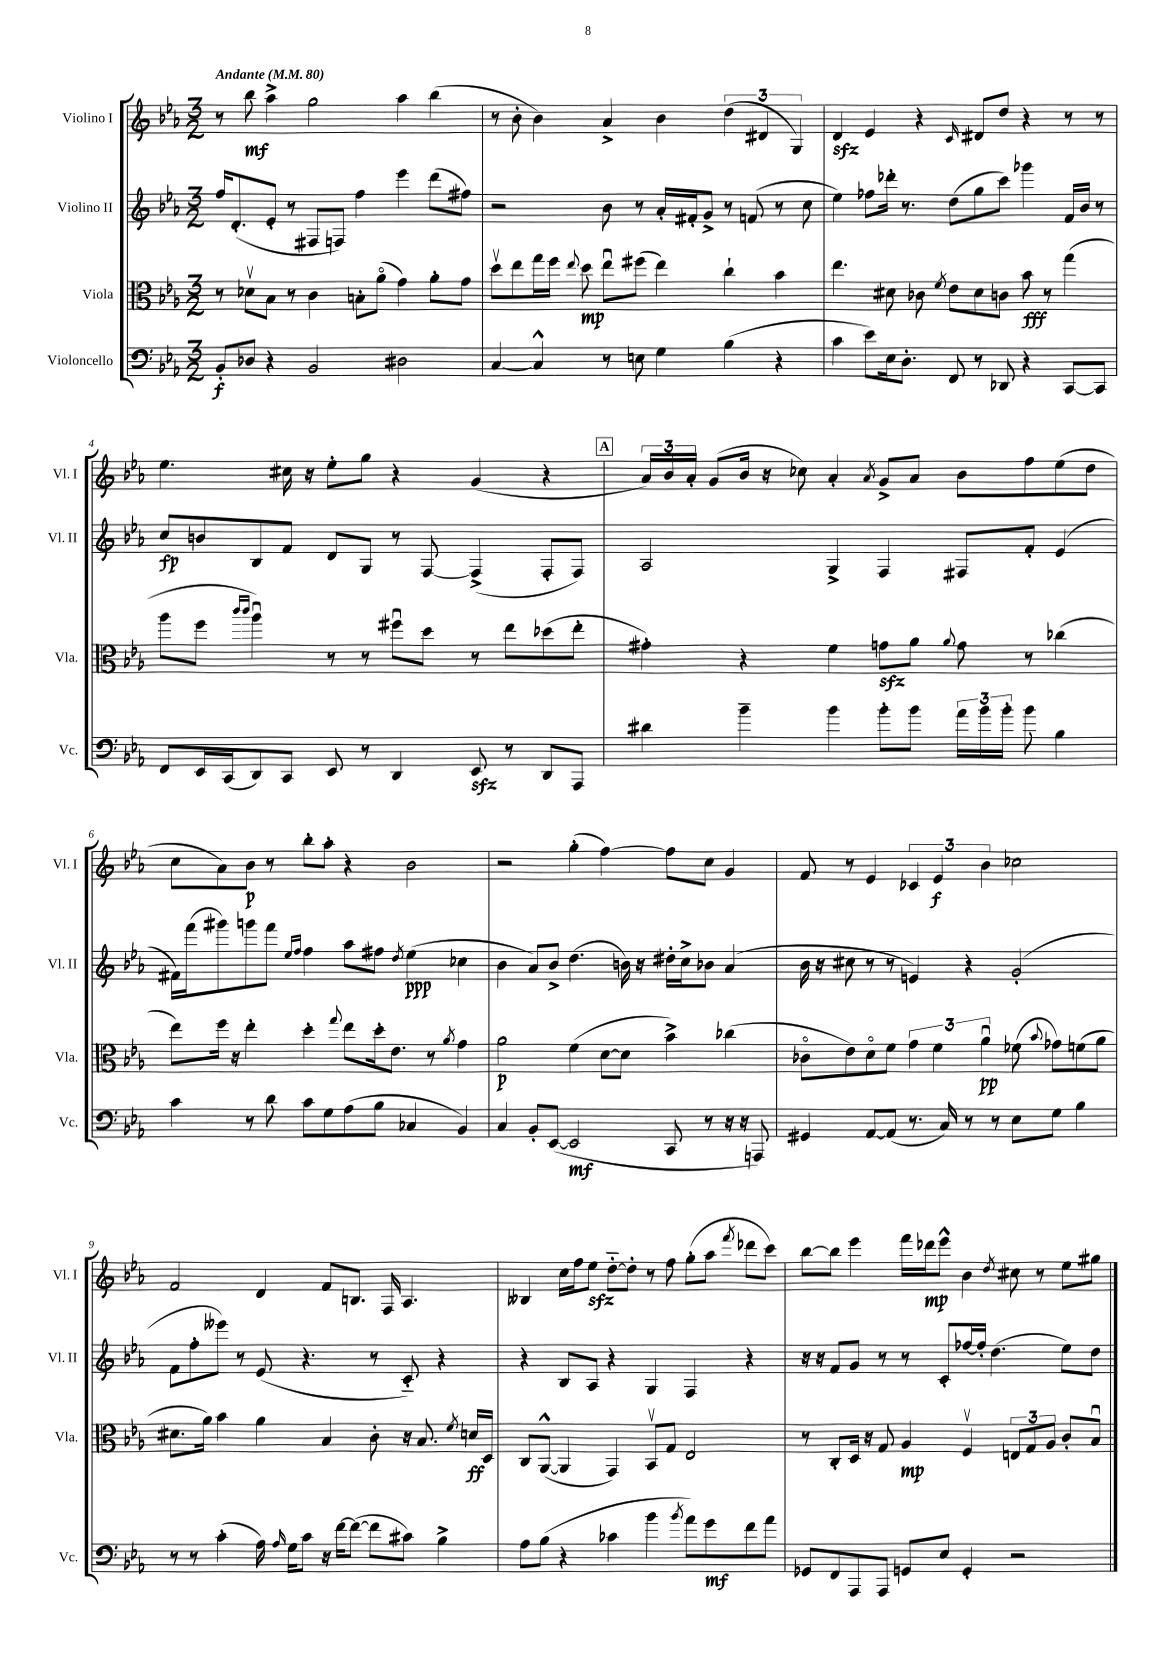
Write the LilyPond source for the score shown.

<<
\new StaffGroup <<
\new Staff = "s0" \with { instrumentName = "Violino I" shortInstrumentName = "Vl. I" } {
    \clef treble \key ees \major \numericTimeSignature \time 3/2 \tempo "Andante" 4 = 80
    \autoBeamOff r8 bes''8\mf aes''4-> g''2 aes''4 bes''4( |
    r8 bes'8-. bes'4) aes'4-> bes'4 \tuplet 3/2 { d''4( dis'4 g4) } |
    d'4\sfz ees'4 r4 \grace { c'16 } dis'8[ d''8] r4 r8 r8 |
    ees''4. cis''16 r16 ees''8[-. g''8] r4 g'4( r4 |
    \mark \markup { \box "A" } \tuplet 3/2 { aes'16[) bes'16 aes'16]-. } g'8[( bes'16] r16 ces''8) aes'4-. \acciaccatura { aes'8 } g'8[-> aes'8] bes'8[ f''8 ees''8( d''8] |
    c''8[ aes'8) bes'8]\p r8 bes''8[-. aes''8]-. r4 bes'2 |
    r2 g''4-.( f''4~) f''8[ c''8] g'4 |
    f'8 r8 ees'4 \tuplet 3/2 { ces'4 ees'4\f bes'4 } ces''2 |
    f'2 d'4 f'8[ b8.] f16 aes4. |
    beses4 c''16[ f''16 ees''8]\sfz d''8[~-_ d''8]-. r8 f''8 g''8[-.( aes''8] \acciaccatura { f'''8 } des'''8[ c'''8]) |
    bes''8[~ bes''8] ees'''4 f'''16[ des'''16\mp ees'''8]-^ bes'4 \acciaccatura { d''8 } cis''8 r8 ees''8[ gis''8] \bar "|." |
}
\new Staff = "s1" \with { instrumentName = "Violino II" shortInstrumentName = "Vl. II" } {
    \clef treble \key ees \major \numericTimeSignature \time 3/2
    \autoBeamOff f''16[ d'8.-.( ees'8]-. r8 fis8[ f8]) f''4 ees'''4 d'''8[( fis''8]) |
    r2 bes'8 r8 aes'16[-. fis'16-. g'8]-> r8 f'8( r8 c''8 |
    ees''4) fes''8[ des'''16]-. r8. d''8[( g''8 c'''8]) ges'''4 f'16[ bes'16] r8 |
    c''8[\fp b'8 bes8 f'8] d'8[ g8] r8 f8~ f4->( f8[-. f8]) |
    \mark \markup { \box "A" } aes2 g4-> f4 fis8[ f'8]-. ees'4( |
    fis'16[) f'''16( gis'''8) g'''8 f'''8] \grace { ees''16[ f''16] } f''4 aes''8[ fis''8] \acciaccatura { d''8 } ees''4\ppp( ces''4 |
    bes'4 aes'8[) bes'8]-> d''4.( b'16) r16 dis''16[-. c''16-> bes'8] aes'4( |
    bes'16 r16 cis''8 r8 r8 e'4) r4 g'2-.( |
    f'8[ f''8-. eeses'''8]) r8 ees'8( r4. r8 c'8-_) r4 |
    r4 bes8[ aes8] r4 g4 f4 r4 |
    r16 r16 f'8[ g'8] r8 r8 c'8[-. fes''16~ fes''16]-. d''4.( ees''8[) d''8] \bar "|." |
}
\new Staff = "s2" \with { instrumentName = "Viola" shortInstrumentName = "Vla." } {
    \clef alto \key ees \major \numericTimeSignature \time 3/2
    \autoBeamOff r8 des'8[\upbow bes8] r8 c'4 b8[-. aes'8]\flageolet( g'4) aes'8[-. g'8] |
    d''8[\upbow ees''8 g''16 f''16] \appoggiatura { ees''8 } d''8\mp ees''8[\downbow fis''8]( ees''4) c''4-! bes'4 |
    ees''4. dis'8 ces'8 \acciaccatura { f'8 } ees'8[ dis'8 c'8] bes'8\fff r8 g''4( |
    aes''8[ f''8] \grace { c'''16[ c'''16] } aes''4\downbow) r8 r8 fis''8[\downbow d''8] r8 ees''8[ des''8( ees''8]-. |
    \mark \markup { \box "A" } gis'4-.) r4 f'4 g'8[\sfz aes'8] \appoggiatura { aes'8 } g'8 r8 ces''4( |
    ees''8[) f''16] r16 ees''4-. d''4-. \appoggiatura { g''8 } ees''8[ d''16-. ees'8.] r8 \acciaccatura { aes'8 } g'4 |
    aes'2\p f'4( d'8[~ d'8] bes'4->) ces''4( |
    ces'8[\flageolet ees'8) d'8\flageolet f'8] \tuplet 3/2 { g'4 f'4 aes'4\downbow\pp } fes'8( \appoggiatura { bes'8 } ges'8[) f'8( aes'8] |
    dis'8.[ aes'16]) bes'4 aes'4 bes4 c'8-. r16 bes8. \acciaccatura { f'8 } d'16[\ff d16] |
    c8[ aes,8]~-^( aes,4 g,4) bes,8[\upbow g8] ees2 |
    r8 c8[-. d16] r16 g8 aes4\mp f4\upbow \tuplet 3/2 { e8[ g8 aes8] } c'8[-. bes8]\downbow \bar "|." |
}
\new Staff = "s3" \with { instrumentName = "Violoncello" shortInstrumentName = "Vc." } {
    \clef bass \key ees \major \numericTimeSignature \time 3/2
    \autoBeamOff bes,8[-.\f des8] r4 bes,2 dis2 |
    c4~ c4-^ r8 e8 g4 bes4( r4 |
    c'4 ees'8[) ees16 d8.]-. f,8 r8 des,8 r4 c,8[~ c,8] |
    f,8[ ees,16 c,16( d,8) c,8] ees,8 r8 d,4 ees,8\sfz r8 d,8[ aes,,8] |
    \mark \markup { \box "A" } dis'4 bes'4-- bes'4 bes'8[-. bes'8] \tuplet 3/2 { aes'16[ bes'16 bes'16]-. } bes'8 bes4 |
    c'4 r8 d'8 c'8[ g8 aes8( bes8] ces4 bes,4) |
    c4 bes,8[-. ees,8]~( ees,2\mf c,8 r8 r16 r16 a,,8) |
    gis,4 aes,8[~ aes,8]( r8. c16) r8 r8 ees8[ g8] bes4 |
    r8 r8 c'4-.( aes16) \grace { aes16 } g16[ c'8] r16 f'16[~ f'8]~( f'8[ cis'8]) bes4-> |
    aes8[ bes8]( r4 ces'4 bes'4 \acciaccatura { bes'8 } aes'8[) g'8\mf f'8 aes'8] |
    ges,8[ f,8 aes,,8 aes,,8] g,8[ ees8] g,4-. r2 \bar "|." |
}
>>
>>
